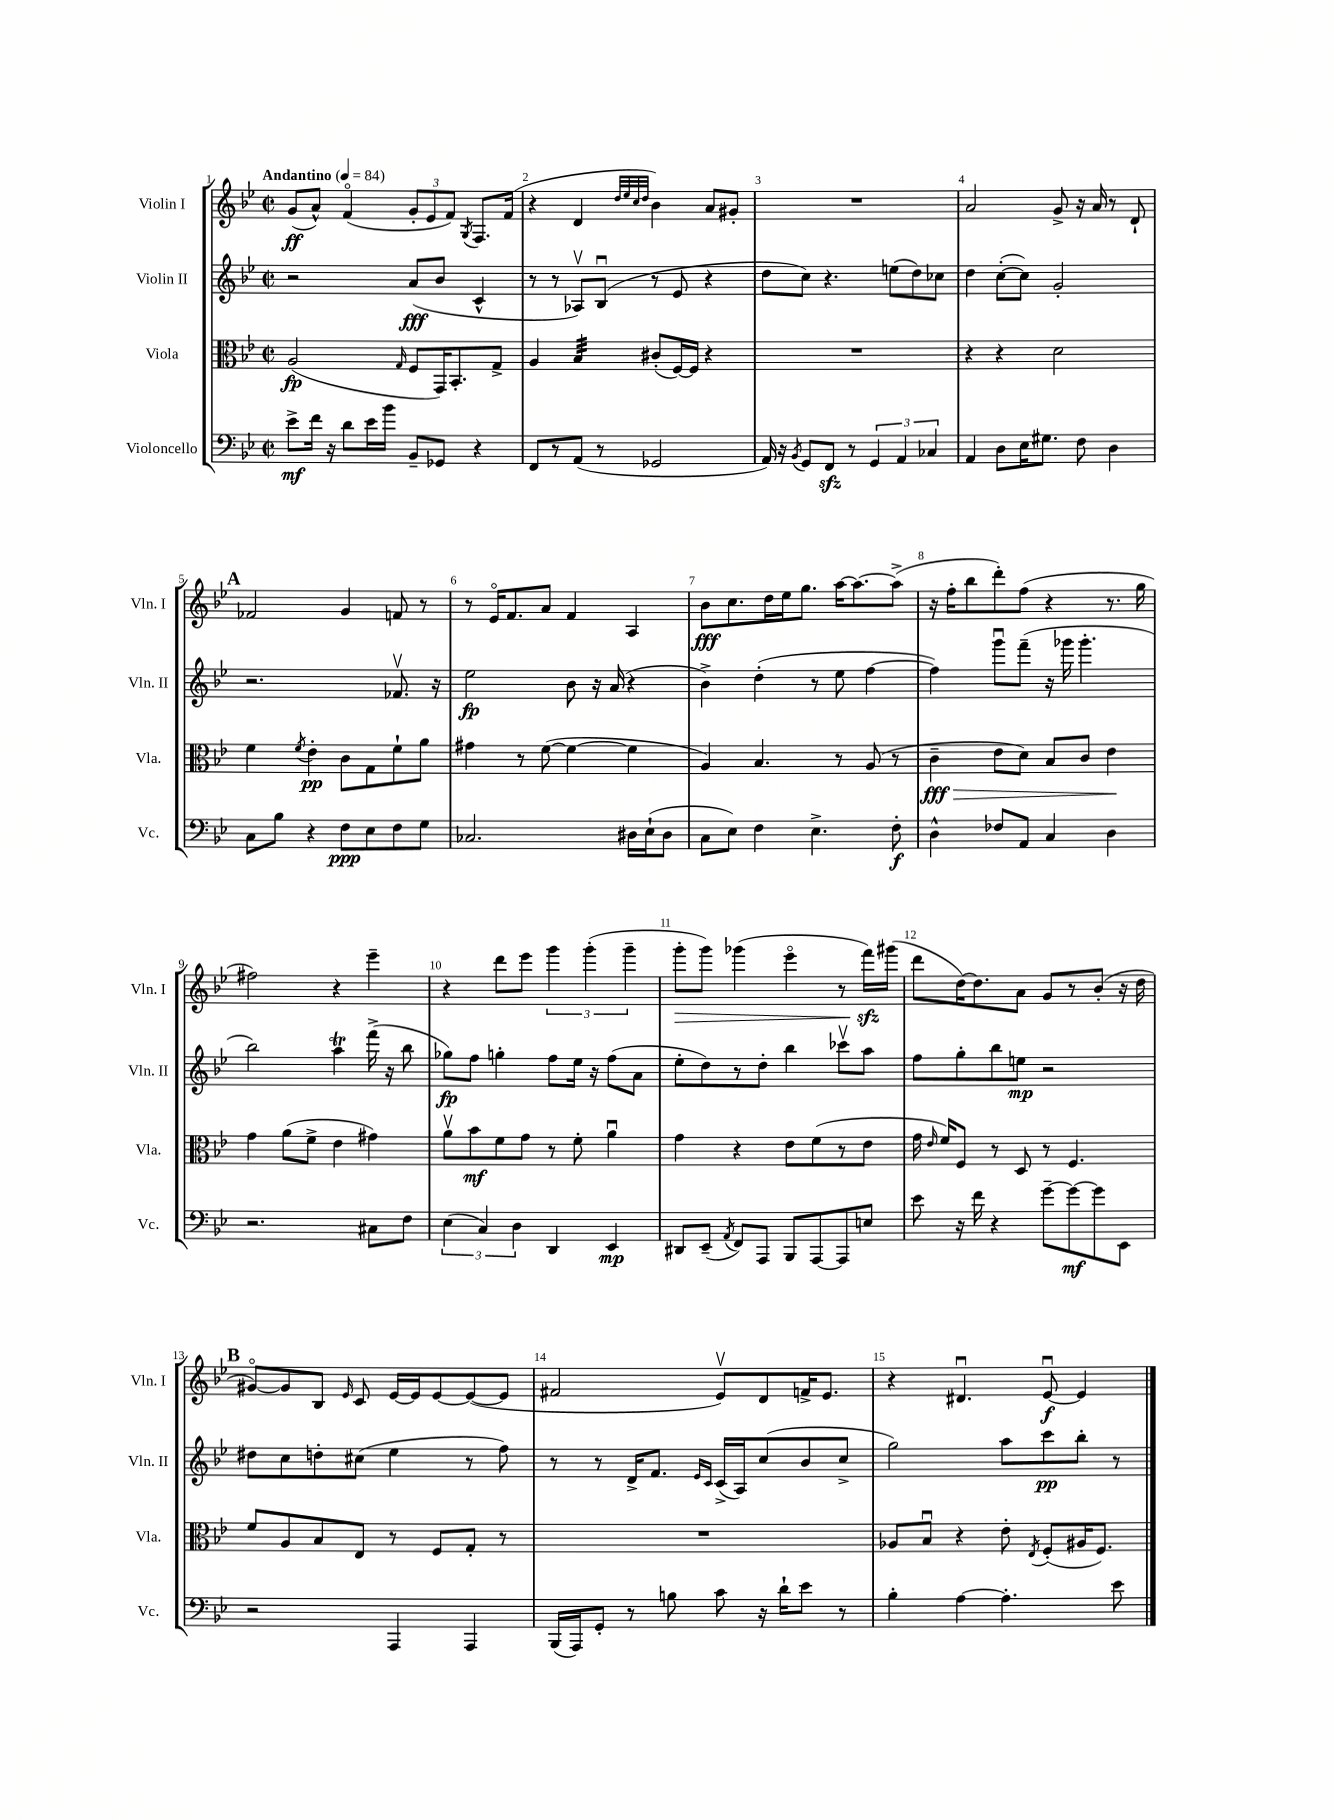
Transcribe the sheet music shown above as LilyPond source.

<<
\new StaffGroup <<
\new Staff = "s0" \with { instrumentName = "Violin I" shortInstrumentName = "Vln. I" } {
    \clef treble \key bes \major \defaultTimeSignature \time 2/2 \tempo "Andantino" 4 = 84
    \autoBeamOff g'8[\ff( a'8]-^) f'4\flageolet( \tuplet 3/2 { g'8[-. ees'8 f'8]) } \acciaccatura { g8 } f8.[ f'16]( |
    r4 d'4 \grace { d''32[ ees''32 c''32 d''32] } bes'4) a'8[ gis'8]-. |
    R1 |
    a'2 g'8-> r16 a'16 r8 d'8-! |
    \mark \markup { \bold "A" } fes'2 g'4 f'8 r8 |
    r8 ees'16[\flageolet f'8. a'8] f'4 a4 |
    bes'8[\fff c''8. d''16 ees''16 g''8.] a''16[~ a''8.~ a''8]->( |
    r16 f''16[-. bes''8 d'''8-.) f''8]( r4 r8. g''16 |
    fis''2) r4 ees'''4-- |
    r4 d'''8[ ees'''8] \tuplet 3/2 { g'''4 g'''4-.( g'''4-- } |
    g'''8[-.\> g'''8]) ges'''4( ees'''4\flageolet r8 f'''16[\sfz\!) gis'''16]( |
    d'''8[ d''16~) d''8. a'8] g'8[ r8 bes'8]-.( r16 d''16 |
    \mark \markup { \bold "B" } gis'8[~\flageolet) gis'8 bes8] \grace { ees'16 } c'8 ees'16[~ ees'16 ees'8~ ees'8~( ees'8] |
    fis'2 ees'8[\upbow) d'8 f'16-> ees'8.] |
    r4 dis'4.\downbow ees'8~\downbow\f ees'4 \bar "|." |
}
\new Staff = "s1" \with { instrumentName = "Violin II" shortInstrumentName = "Vln. II" } {
    \clef treble \key bes \major \defaultTimeSignature \time 2/2
    \autoBeamOff r2 a'8[\fff( bes'8] c'4-^ |
    r8 r8 aes8[\upbow) bes8]\downbow( r8 ees'8 r4 |
    d''8[ c''8]) r4. e''8[( d''8) ces''8] |
    d''4 c''8[~-.( c''8]) g'2-. |
    \mark \markup { \bold "A" } r2. fes'8.\upbow r16 |
    ees''2\fp bes'8 r16 a'16( r4 |
    bes'4->) d''4-.( r8 ees''8 f''4~ |
    f''4) g'''8[\downbow f'''8]--( r16 ges'''16 ges'''4.-. |
    bes''2) a''4\trill f'''16->( r16 bes''8 |
    ges''8[\fp) f''8] g''4-. f''8[ ees''16] r16 f''8[( a'8] |
    ees''8[-. d''8) r8 d''8]-. bes''4 ces'''8[\upbow a''8] |
    f''8[ g''8-. bes''8 e''8]\mp r2 |
    \mark \markup { \bold "B" } dis''8[ c''8 d''8-. cis''8]( ees''4 r8 f''8) |
    r8 r8 d'16[-> f'8.] \grace { ees'16[ c'16] } c'16[->( a16) c''8( bes'8 c''8]-> |
    g''2) a''8[ c'''8\pp bes''8]-. r8 \bar "|." |
}
\new Staff = "s2" \with { instrumentName = "Viola" shortInstrumentName = "Vla." } {
    \clef alto \key bes \major \defaultTimeSignature \time 2/2
    \autoBeamOff a2\fp( \grace { g16 } f8[ g,16) bes,8.-. g8]-> |
    a4 bes4:32 cis'8[-.( f16~) f16] r4 |
    R1 |
    r4 r4 d'2 |
    \mark \markup { \bold "A" } f'4 \acciaccatura { f'8 } ees'4-.\pp c'8[ g8 f'8-! a'8] |
    gis'4 r8 f'8~( f'4~ f'4 |
    a4) bes4. r8 a8( r8 |
    c'4--\fff\> ees'8[ d'8]) bes8[ c'8] ees'4\! |
    g'4 a'8[( f'8]-> ees'4 gis'4) |
    a'8[\upbow bes'8\mf f'8 g'8] r8 f'8-. a'4\downbow |
    g'4 r4 ees'8[ f'8( r8 ees'8] |
    g'16 \grace { ees'16 } f'16[) f8] r8 d8 r8 f4. |
    \mark \markup { \bold "B" } f'8[ a8 bes8 ees8] r8 f8[ g8]-. r8 |
    R1 |
    aes8[ bes8]\downbow r4 ees'8-. \acciaccatura { ees8 } f8[-.( ais16 f8.]) \bar "|." |
}
\new Staff = "s3" \with { instrumentName = "Violoncello" shortInstrumentName = "Vc." } {
    \clef bass \key bes \major \defaultTimeSignature \time 2/2
    \autoBeamOff ees'8[->\mf f'16] r16 d'8[ ees'16 bes'16] bes,8[-- ges,8] r4 |
    f,8[ r8 a,8]( r8 ges,2 |
    a,16) r16 \acciaccatura { bes,8 } g,8[ f,8]\sfz r8 \tuplet 3/2 { g,4 a,4 ces4 } |
    a,4 d8[ ees16 gis8.] f8 d4 |
    \mark \markup { \bold "A" } c8[ bes8] r4 f8[\ppp ees8 f8 g8] |
    ces2. dis16[ ees16-!( dis8] |
    c8[ ees8]) f4 ees4.-> f8-.\f |
    d4-^ fes8[ a,8] c4 d4 |
    r2. cis8[ f8] |
    \tuplet 3/2 { ees4( c4) d4 } d,4 ees,4\mp |
    dis,8[ ees,8]--( \acciaccatura { a,8 } f,8[) a,,8] bes,,8[ a,,8~ a,,8 e8] |
    ees'8 r16 f'16 r4 g'8[~-- g'8~\mf g'8 ees,8] |
    \mark \markup { \bold "B" } r2 a,,4 a,,4 |
    bes,,16[( a,,16) g,8]-. r8 b8 c'8 r16 d'16[-! ees'8] r8 |
    bes4-. a4~ a4.-. ees'8 \bar "|." |
}
>>
>>
\layout { \context { \Score \override BarNumber.break-visibility = ##(#f #t #t) barNumberVisibility = #all-bar-numbers-visible } }
